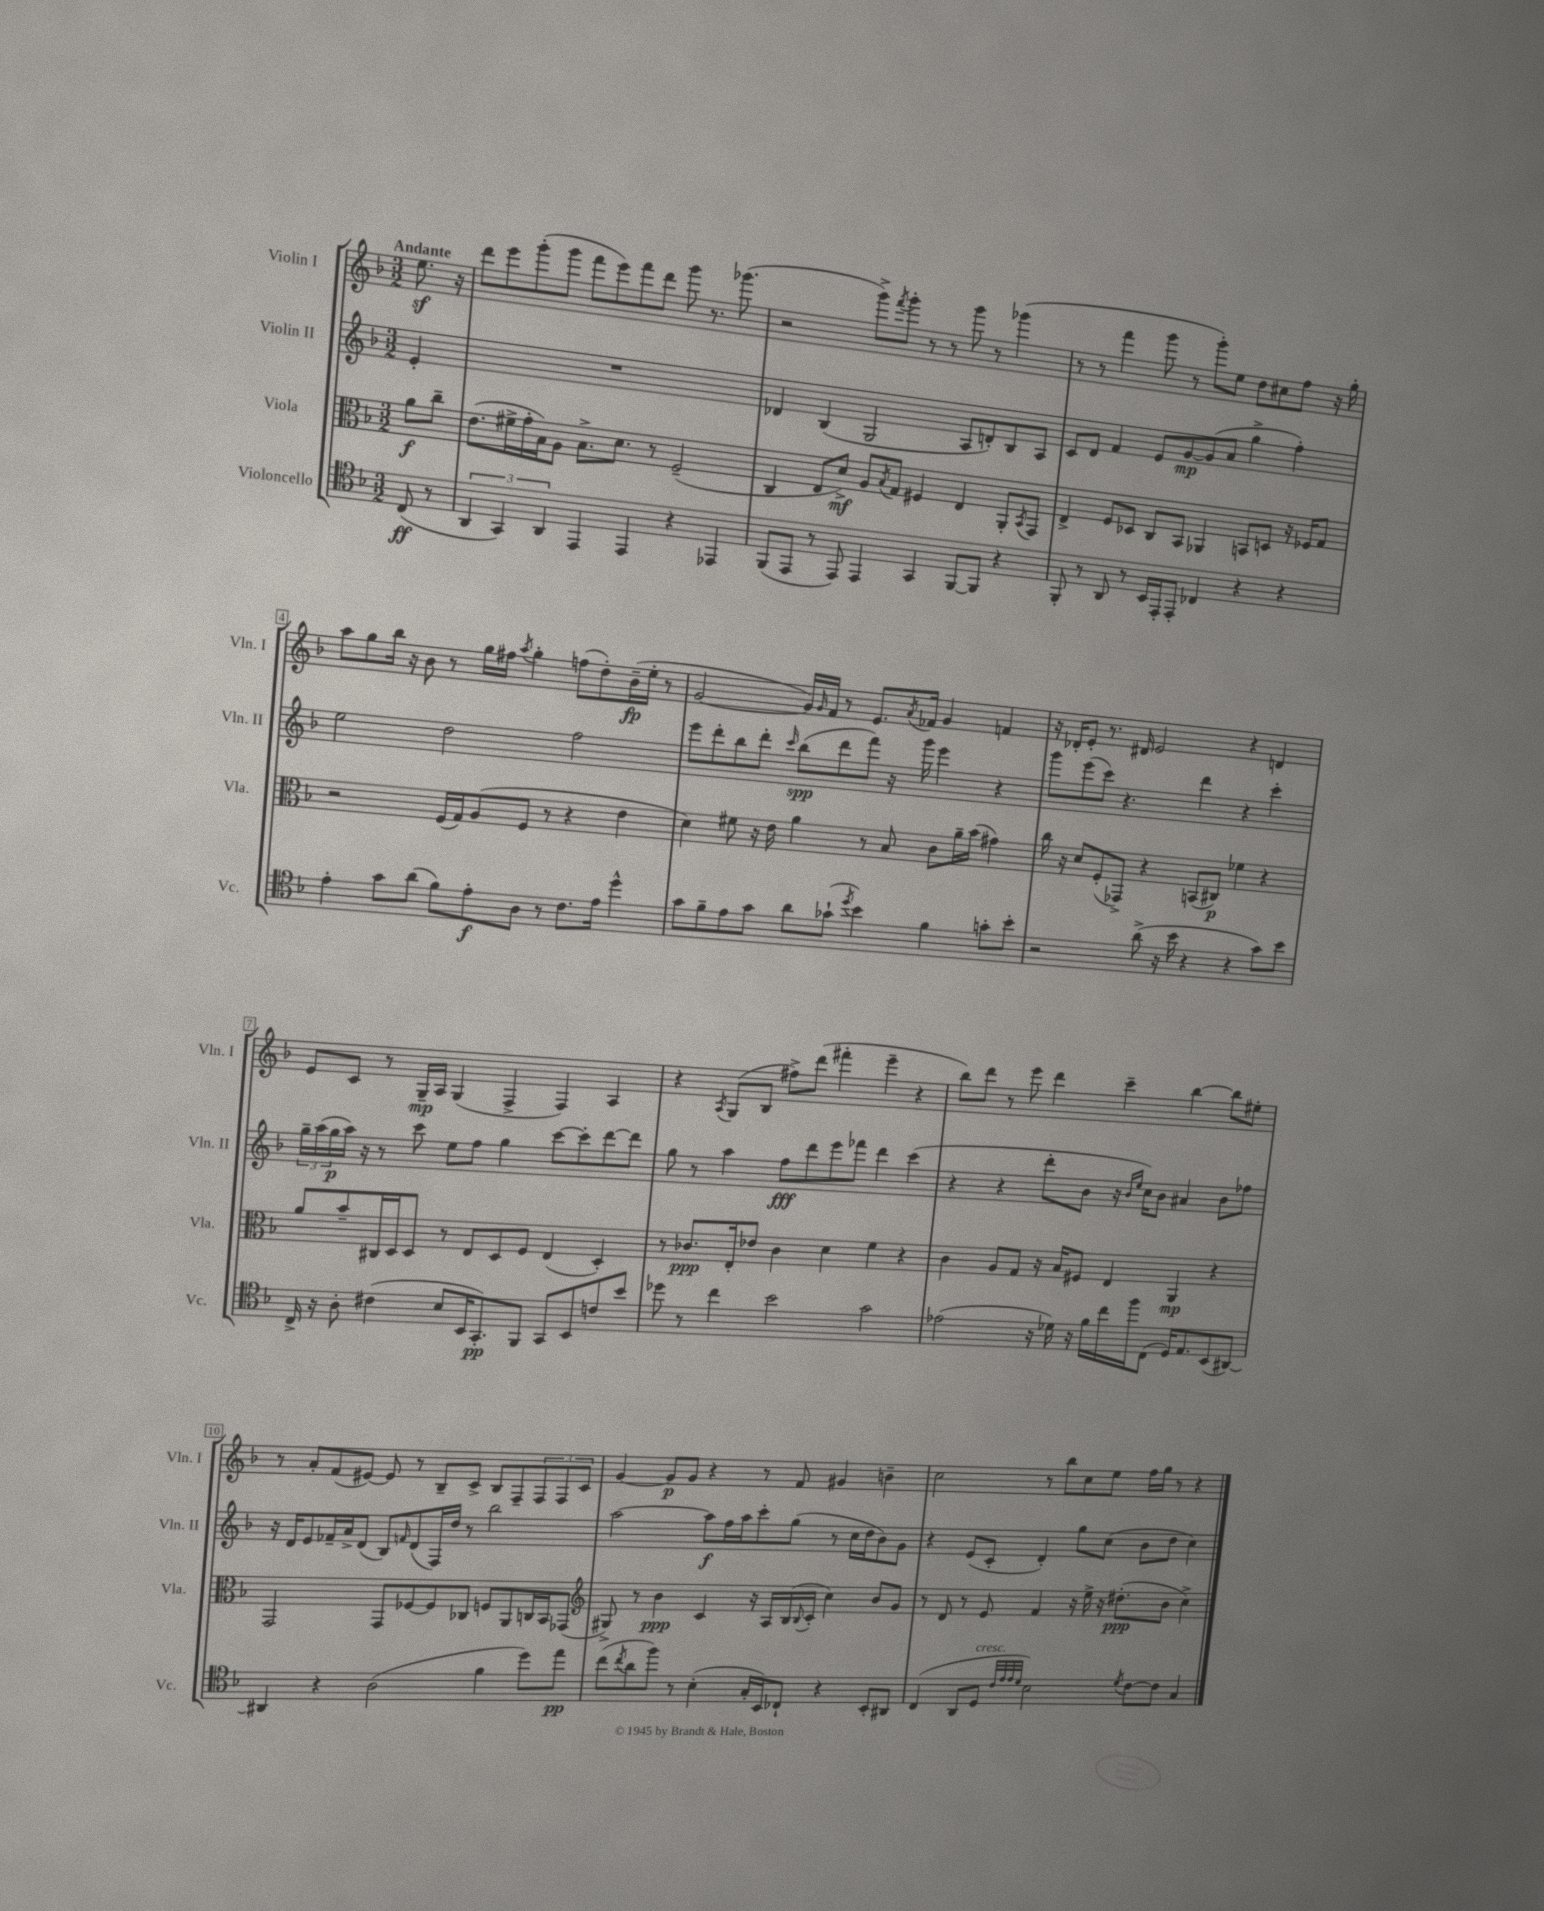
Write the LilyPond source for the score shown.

<<
\new StaffGroup <<
\new Staff = "s0" \with { instrumentName = "Violin I" shortInstrumentName = "Vln. I" } {
    \clef treble \key f \major \numericTimeSignature \time 3/2 \partial 4 \tempo "Andante"
    e''8.\sf r16 |
    d'''8 e'''8 g'''8-.( g'''8 f'''8 e'''8) f'''8 d'''8 g'''8 r8. ges'''8.( |
    r2 g'''8->) \acciaccatura { f'''8 } g'''8-. r8 r8 g'''8 r8 ges'''4( |
    r8 r8 f'''4 g'''8 r8 g'''8-.) e''8 d''8 cis''8 f''8 r16 g''16-. |
    a''8 g''8 bes''16 r16 bes'8 r8 g''16 fis''16 \acciaccatura { a''8 } g''4-. f''8( d''8-.) bes'16--\fp( e''16-. r8 |
    g'2~ g'16) \grace { g'16 } f'16 r8 e'8. \acciaccatura { a'8 } fes'16 g'4 f'4 |
    r16 des'16-. e'8-. r8. dis'16 e'2 r4 d'4 |
    e'8 c'8 r8 g16--\mp a16 g4( f4-> f4) a4 |
    r4 \acciaccatura { a8 } g8( bes8 fis''8->) d'''8( fis'''4-. e'''4-- r4 |
    bes''8) d'''8 r8 e'''8 d'''4 c'''4-- bes''4~ bes''8 eis''8-. |
    r8 a'8-. f'8( eis'8~) eis'8 r8 bes8-- c'8-> bes8 f8-- \tuplet 3/2 { f8 f8 c'8 } |
    g'4~ g'8\p g'8 r4 r8 f'8 gis'4 b'4-- |
    c''2 r8 bes''8 c''8 e''8 f''16 g''16 r8 r4 \bar "|." |
}
\new Staff = "s1" \with { instrumentName = "Violin II" shortInstrumentName = "Vln. II" } {
    \clef treble \key f \major \numericTimeSignature \time 3/2 \partial 4
    e'4-. |
    R1. |
    des'4 bes4( g2 a8 d'8-.) bes8 a8 |
    c'8 d'8 f'4 e'8 g'8~\mp g'8( a'8 g''4-> f''4-.) |
    e''2 d''2 f''2 |
    e'''8 d'''8-. bes''8 d'''8-. \grace { c'''16 } bes''8\spp( d'''8 f'''8) r16 g'''16 e'''4 r4 |
    g'''8 e'''8( c'''8) r4. d'''4 r4 c'''4-. |
    \tuplet 3/2 { g''16-- a''16( g''16\p } a''16) r16 r8 c'''8 e''8 f''8 g''4 c'''8~ c'''8-. d'''8~ d'''8 |
    g''8 r8 a''4 f''8\fff d'''8 e'''8 fes'''8 d'''4 c'''4( |
    r4 r4 d'''8-. bes'8 r16 \grace { bes'16 e''16 } c''16) bes'8 ais'4 bes'8 fes''8 |
    r16 d'16 e'8 fes'16-- a'16-> d'8( bes8) \grace { f'16 } d'8( f16) d''16 r8 bes''2 |
    a''2~ a''8\f f''16 a''16 c'''8-. g''8( r8 c''16 d''16 bes'8) g'8 |
    r4 e'8( c'8-. d'4-.) g''8 c''8( bes'8 d''8 c''4) \bar "|." |
}
\new Staff = "s2" \with { instrumentName = "Viola" shortInstrumentName = "Vla." } {
    \clef alto \key f \major \numericTimeSignature \time 3/2 \partial 4
    a'8\f c''8-- |
    e'8.( fis'16-> g'16-. bes16) a8 bes8.-> d'8. r8 f2--( |
    c4 e8 d'8->\mf) a8 \acciaccatura { bes8 } g8 fis4 e4 a,8-. \acciaccatura { bes,8 } g,8 |
    e4-> f8 des8 c8 bes,8 aes,4 b,8 d8 r16 fes16 g8 |
    r2 f16( g16) a8( f8 r8 r4 e'4 |
    d'4) fis'8 r16 e'16 a'4 r8 bes8 c'8 a'16-- bes'16( gis'4) |
    c''16 r16 d'8 f8-.( ges,8->) r4 b,8( cis8\p) fes'4 r4 |
    a'8 bes'8-- cis16 d16 d8 r8 e8 d8 f8 e4( d4-.) |
    r8 ces'8.\ppp e16-. ees'8 ces'4 d'4 f'4 r4 |
    c'4 a8 g8 r16 bes16 fis8 e4 a,4\mp r4 |
    g,2 g,8 fes8~ fes8 ces8 f8 a,8 c16 bes,16 ges,8( |
    \clef treble gis8->) r8 bes'4\ppp c'4 r16 a16 bes16( \appoggiatura { bes8 } c'16-. c''4) bes'8 g'8 |
    r8 d'8 r8 e'8 f'4 r16 e''16-> r16 dis''8.-.\ppp( bes'8 c''4->) \bar "|." |
}
\new Staff = "s3" \with { instrumentName = "Violoncello" shortInstrumentName = "Vc." } {
    \clef tenor \key f \major \numericTimeSignature \time 3/2 \partial 4
    c8\ff( r8 |
    \tuplet 3/2 { a,4 g,4) a,4 } e,4 e,4 r4 ees,4 |
    f,8( e,8 r8 e,8) e,4 g,4 f,8~ f,8 r4 |
    f,8-. r8 a,8 r8 bes,16 e,16-. e,8-. ces4 r4 r4 |
    e'4-. g'8 a'8( f'8) e'8-.\f a8 r8 c'8. e'16 d''4-^ |
    g'8 f'8-- e'8 g'8 a'8 ges'8-!( \acciaccatura { d''8 } bes'4) f'4 g'8-. bes'8-. |
    r2 a'8->( r16 bes'16 r4 r4 g'8) bes'8 |
    c16-> r16 a8-. cis'4( bes8 bes,16 g,8.-.\pp) f,8 g,8 bes,8 c'8 bes'8 |
    des''8 r8 c''4 bes'2 g'2 |
    ees'2( r16 des'16) r16 f'16 c''16 f''16 c8( d16) e8. bes,8( ais,8~) |
    ais,4 r4 a2( f'4 d''8) e''8\pp |
    c''8( \acciaccatura { c''8 } a'8 f''8) r8 bes4-.( g16-. bes,16) ces8-! r4 bes,8-. ais,8 |
    c4( a,8 d8^\markup { \italic "cresc." } \grace { c'32 e'32 e'32 d'32 } bes2) \acciaccatura { d'8 } c'8~ c'8 g4 \bar "|." |
}
>>
>>
\layout { \context { \Score \override BarNumber.stencil = #(make-stencil-boxer 0.1 0.3 ly:text-interface::print) } }
